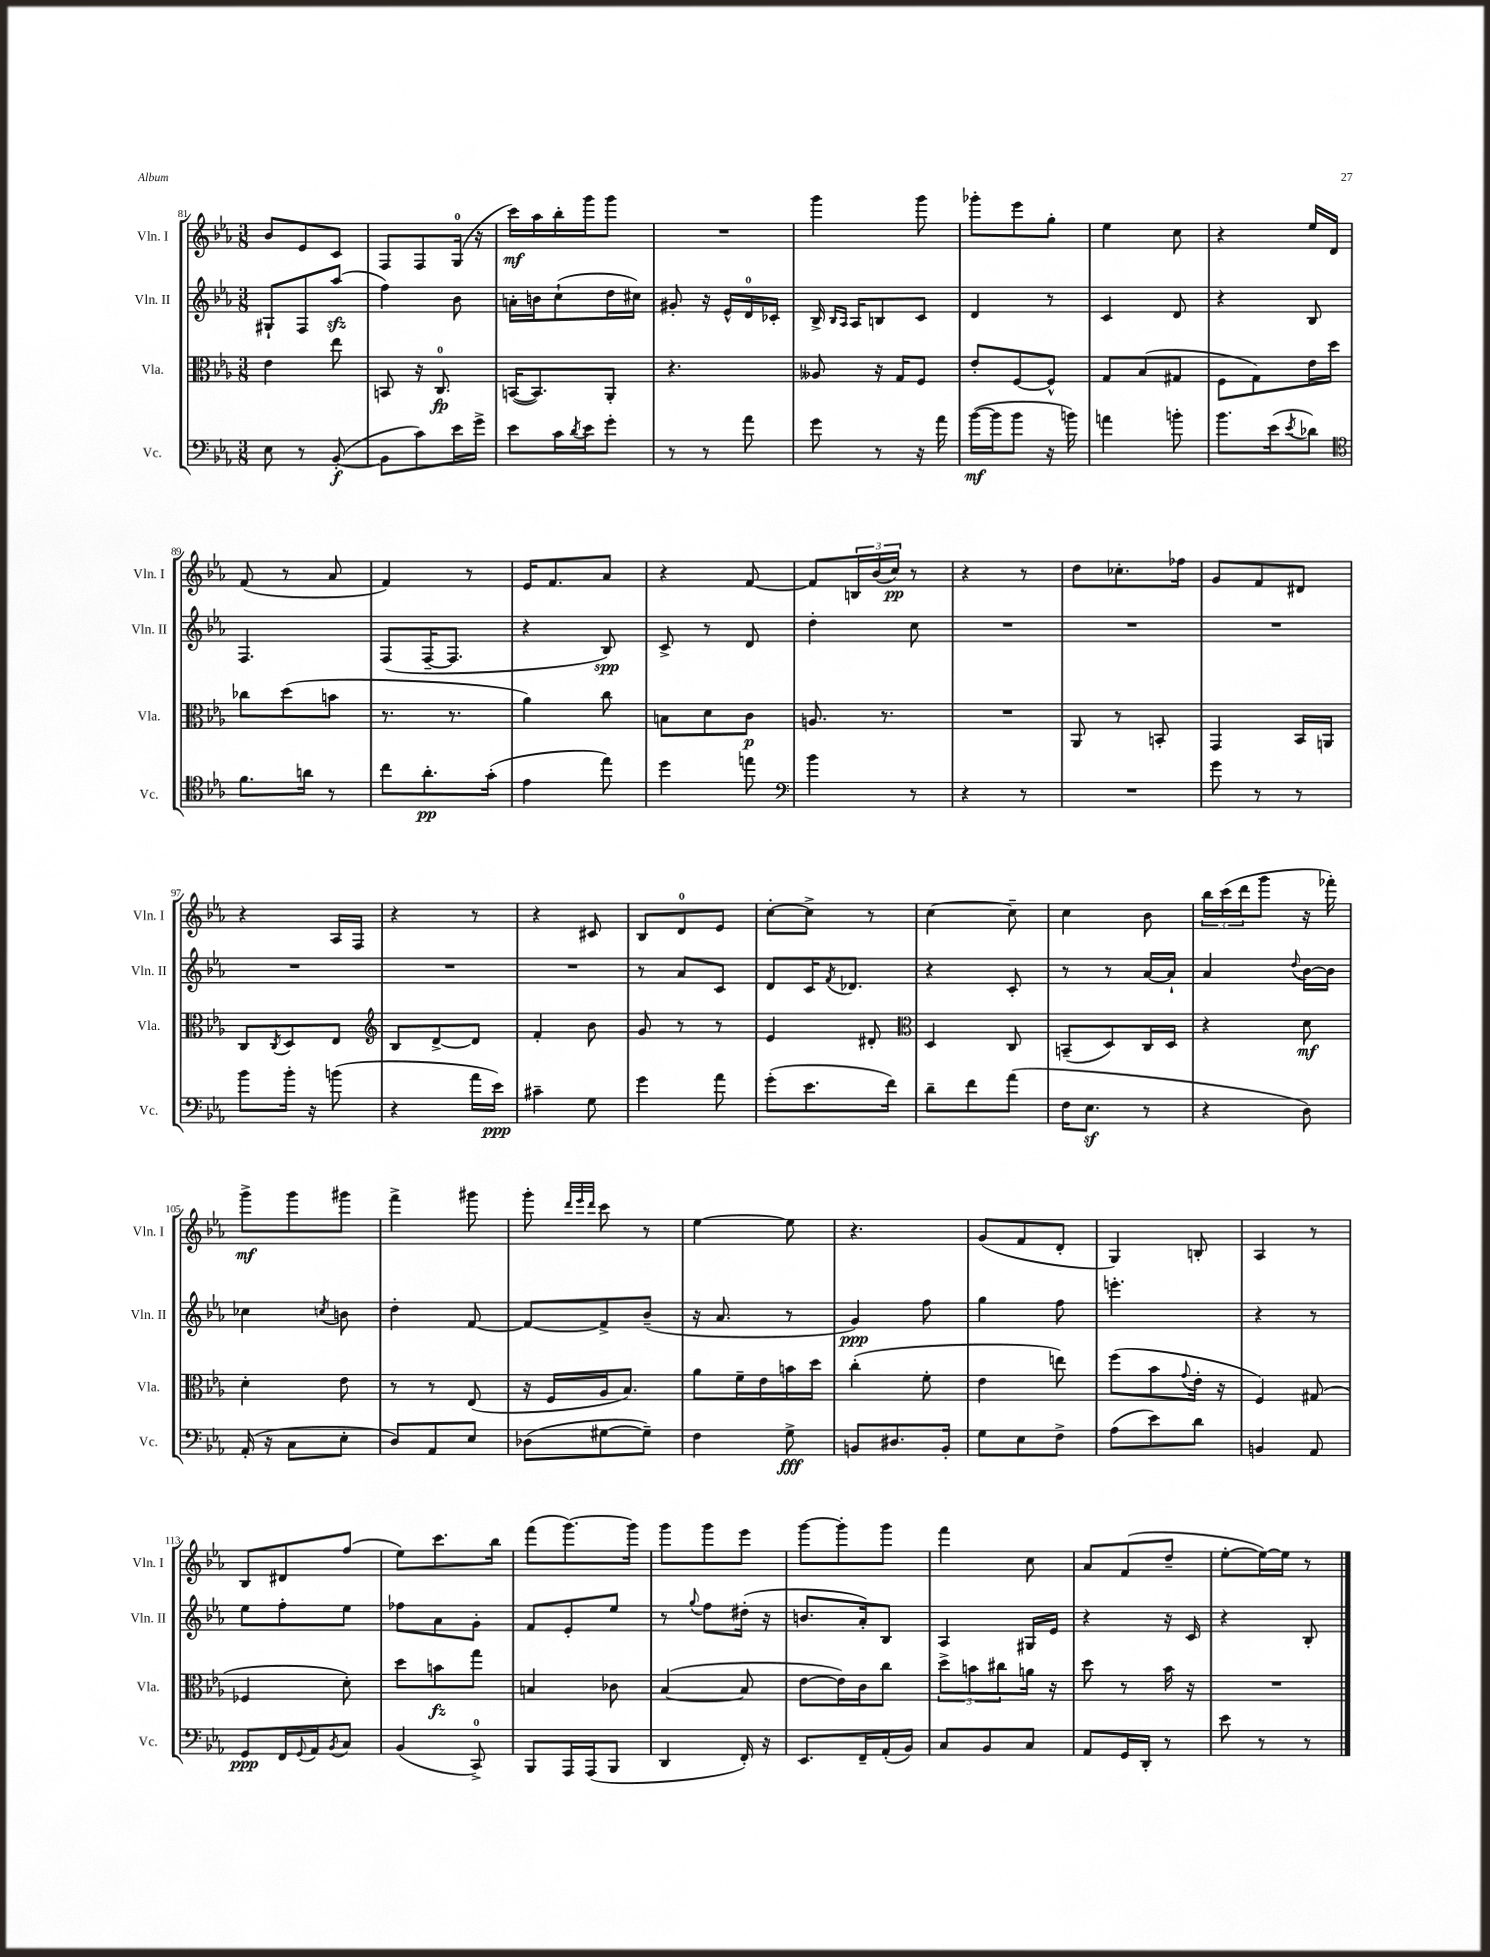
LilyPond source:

<<
\new StaffGroup <<
\new Staff = "s0" \with { instrumentName = "Vln. I" shortInstrumentName = "Vln. I" } {
    \clef treble \key ees \major \numericTimeSignature \time 3/8
    bes'8 ees'8 c'8 |
    f8 f8 g16-0( r16 |
    c'''16\mf) aes''16 bes''16-. g'''16 g'''8 |
    R4. |
    g'''4 g'''8 |
    ges'''8-. ees'''8 g''8-. |
    ees''4 c''8 |
    r4 ees''16 d'16 |
    f'8( r8 aes'8 |
    f'4) r8 |
    ees'16 f'8. aes'8 |
    r4 f'8~ |
    f'8 \tuplet 3/2 { b16 bes'16( c''16\pp) } r8 |
    r4 r8 |
    d''8 ces''8.-. fes''16 |
    g'8 f'8 dis'8 |
    r4 aes16 f16 |
    r4 r8 |
    r4 cis'8 |
    bes8 d'8-0 ees'8 |
    c''8~-. c''8-> r8 |
    c''4~ c''8-- |
    c''4 bes'8 |
    \tuplet 3/2 { bes''16 c'''16( d'''16 } g'''8 r16 fes'''16-.) |
    g'''8->\mf g'''8 gis'''8 |
    f'''4-> gis'''8 |
    g'''8-. \grace { d'''32 ees'''32 d'''32 } c'''8 r8 |
    ees''4~ ees''8 |
    r4. |
    g'8( f'8 d'8-. |
    g4) b8-. |
    aes4 r8 |
    bes8 dis'8 f''8( |
    ees''8) c'''8. bes''16 |
    f'''8( g'''8.~) g'''16 |
    g'''8 g'''8 ees'''8 |
    g'''8~ g'''8-. g'''8 |
    f'''4 c''8 |
    aes'8 f'8( d''8-- |
    ees''8~-. ees''16~) ees''16 r8 \bar "|." |
}
\new Staff = "s1" \with { instrumentName = "Vln. II" shortInstrumentName = "Vln. II" } {
    \clef treble \key ees \major \numericTimeSignature \time 3/8
    gis8-! f8 aes''8\sfz( |
    f''4) bes'8 |
    a'16-. b'16 c''8-!( d''16 cis''16) |
    gis'8-. r16 ees'16-^ d'16-0 ces'16-. |
    bes16-> \grace { bes16 aes16 } aes16 b8 c'8 |
    d'4 r8 |
    c'4 d'8 |
    r4 bes8 |
    f4. |
    f8( f16~-- f8. |
    r4 bes8\spp) |
    c'8-> r8 d'8 |
    d''4-. c''8 |
    R4. |
    R4. |
    R4. |
    R4. |
    R4. |
    R4. |
    r8 aes'8 c'8 |
    d'8 c'16 \acciaccatura { f'8 } des'8. |
    r4 c'8-. |
    r8 r8 aes'16~ aes'16-! |
    aes'4 \appoggiatura { d''8 } bes'16~ bes'16 |
    ces''4 \acciaccatura { c''8 } b'8 |
    d''4-. f'8~ |
    f'8~ f'8-> bes'8--( |
    r16 aes'8. r8 |
    g'4\ppp) f''8 |
    g''4 f''8 |
    e'''4.-. |
    r4 r8 |
    ees''8 f''8-. ees''8 |
    fes''8 aes'8 g'8-. |
    f'8 ees'8-. ees''8 |
    r8 \appoggiatura { g''8 } f''8 dis''16-.( r16 |
    b'8. aes'16-.) bes8 |
    aes4 gis16 ees'16 |
    r4 r16 c'16 |
    r4 bes8-. \bar "|." |
}
\new Staff = "s2" \with { instrumentName = "Vla." shortInstrumentName = "Vla." } {
    \clef alto \key ees \major \numericTimeSignature \time 3/8
    ees'4 ees''8 |
    b,8 r16 c8.-0\fp |
    b,16~( b,8.) aes,8-. |
    r4. |
    aeses8 r16 g16 f8 |
    ees'8-. f8~ f8-^ |
    g8 bes8( gis8 |
    f8 g8) ees'16 d''16 |
    ces''8 d''8( b'8 |
    r8. r8. |
    aes'4) c''8 |
    b8 d'8 c'8\p |
    a8. r8. |
    R4. |
    aes,8 r8 b,8-. |
    g,4 bes,16 a,16 |
    c8 \acciaccatura { c8 } d8 ees8 |
    \clef treble bes8 d'8~-> d'8 |
    f'4-. bes'8 |
    g'8 r8 r8 |
    ees'4 dis'8-. |
    \clef alto d4 c8 |
    b,8--( d8) c16 d16 |
    r4 d'8\mf |
    d'4-. ees'8 |
    r8 r8 ees8( |
    r16 f16 aes16 bes8.) |
    aes'8 f'16-- ees'16 b'16 d''16 |
    c''4-.( f'8-. |
    ees'4 e''8) |
    f''8( bes'8 \appoggiatura { g'8 } ees'16-. r16 |
    f4) gis8( |
    fes4 d'8-.) |
    d''8 b'8\fz g''8 |
    b4 ces'8 |
    bes4~( bes8 |
    ees'8~ ees'16) c'16 c''8 |
    \tuplet 3/2 { d''8-> b'8 cis''8 } a'16 r16 |
    d''8 r8 bes'16 r16 |
    R4. \bar "|." |
}
\new Staff = "s3" \with { instrumentName = "Vc." shortInstrumentName = "Vc." } {
    \clef bass \key ees \major \numericTimeSignature \time 3/8
    ees8 r8 bes,8~-.\f( |
    bes,8 c'8) ees'16 g'16-> |
    ees'8 c'16 \acciaccatura { d'8 } ees'16 g'8-. |
    r8 r8 aes'8 |
    g'8 r8 r16 aes'16 |
    bes'16~\mf( bes'16 bes'8 r16 b'16) |
    a'4 b'8-. |
    bes'8. ees'16( \acciaccatura { ees'8 } des'8) |
    \clef tenor f'8. a'16 r8 |
    c''8 aes'8.-.\pp g'16-.( |
    ees'4 ees''8) |
    d''4 e''8 |
    \clef bass bes'4 r8 |
    r4 r8 |
    R4. |
    g'8 r8 r8 |
    bes'8 bes'16-. r16 b'8( |
    r4 aes'16 ees'16\ppp) |
    cis'4-- g8 |
    g'4 aes'8 |
    g'8-.( ees'8. f'16) |
    d'8-- f'8 aes'8( |
    f16 ees8.\sf r8 |
    r4 d8) |
    aes,16-.( r16 c8 ees8-. |
    d8) aes,8 ees8 |
    des8( gis8~ gis8--) |
    f4 g8->\fff |
    b,8 dis8. b,16-. |
    g8 ees8 f8-> |
    aes8( ees'8) d'8 |
    b,4 aes,8 |
    g,8\ppp f,16 \appoggiatura { g,8 } aes,16 \acciaccatura { bes,8 } c8 |
    bes,4( c,8-0->) |
    bes,,8 aes,,16 aes,,16( bes,,8 |
    d,4 f,16-.) r16 |
    ees,8. f,16-- aes,16-.( bes,16) |
    c8 bes,8 c8 |
    aes,8 g,16 d,16-. r8 |
    ees'8 r8 r8 \bar "|." |
}
>>
>>
\layout { \context { \Score currentBarNumber = #81 } }
